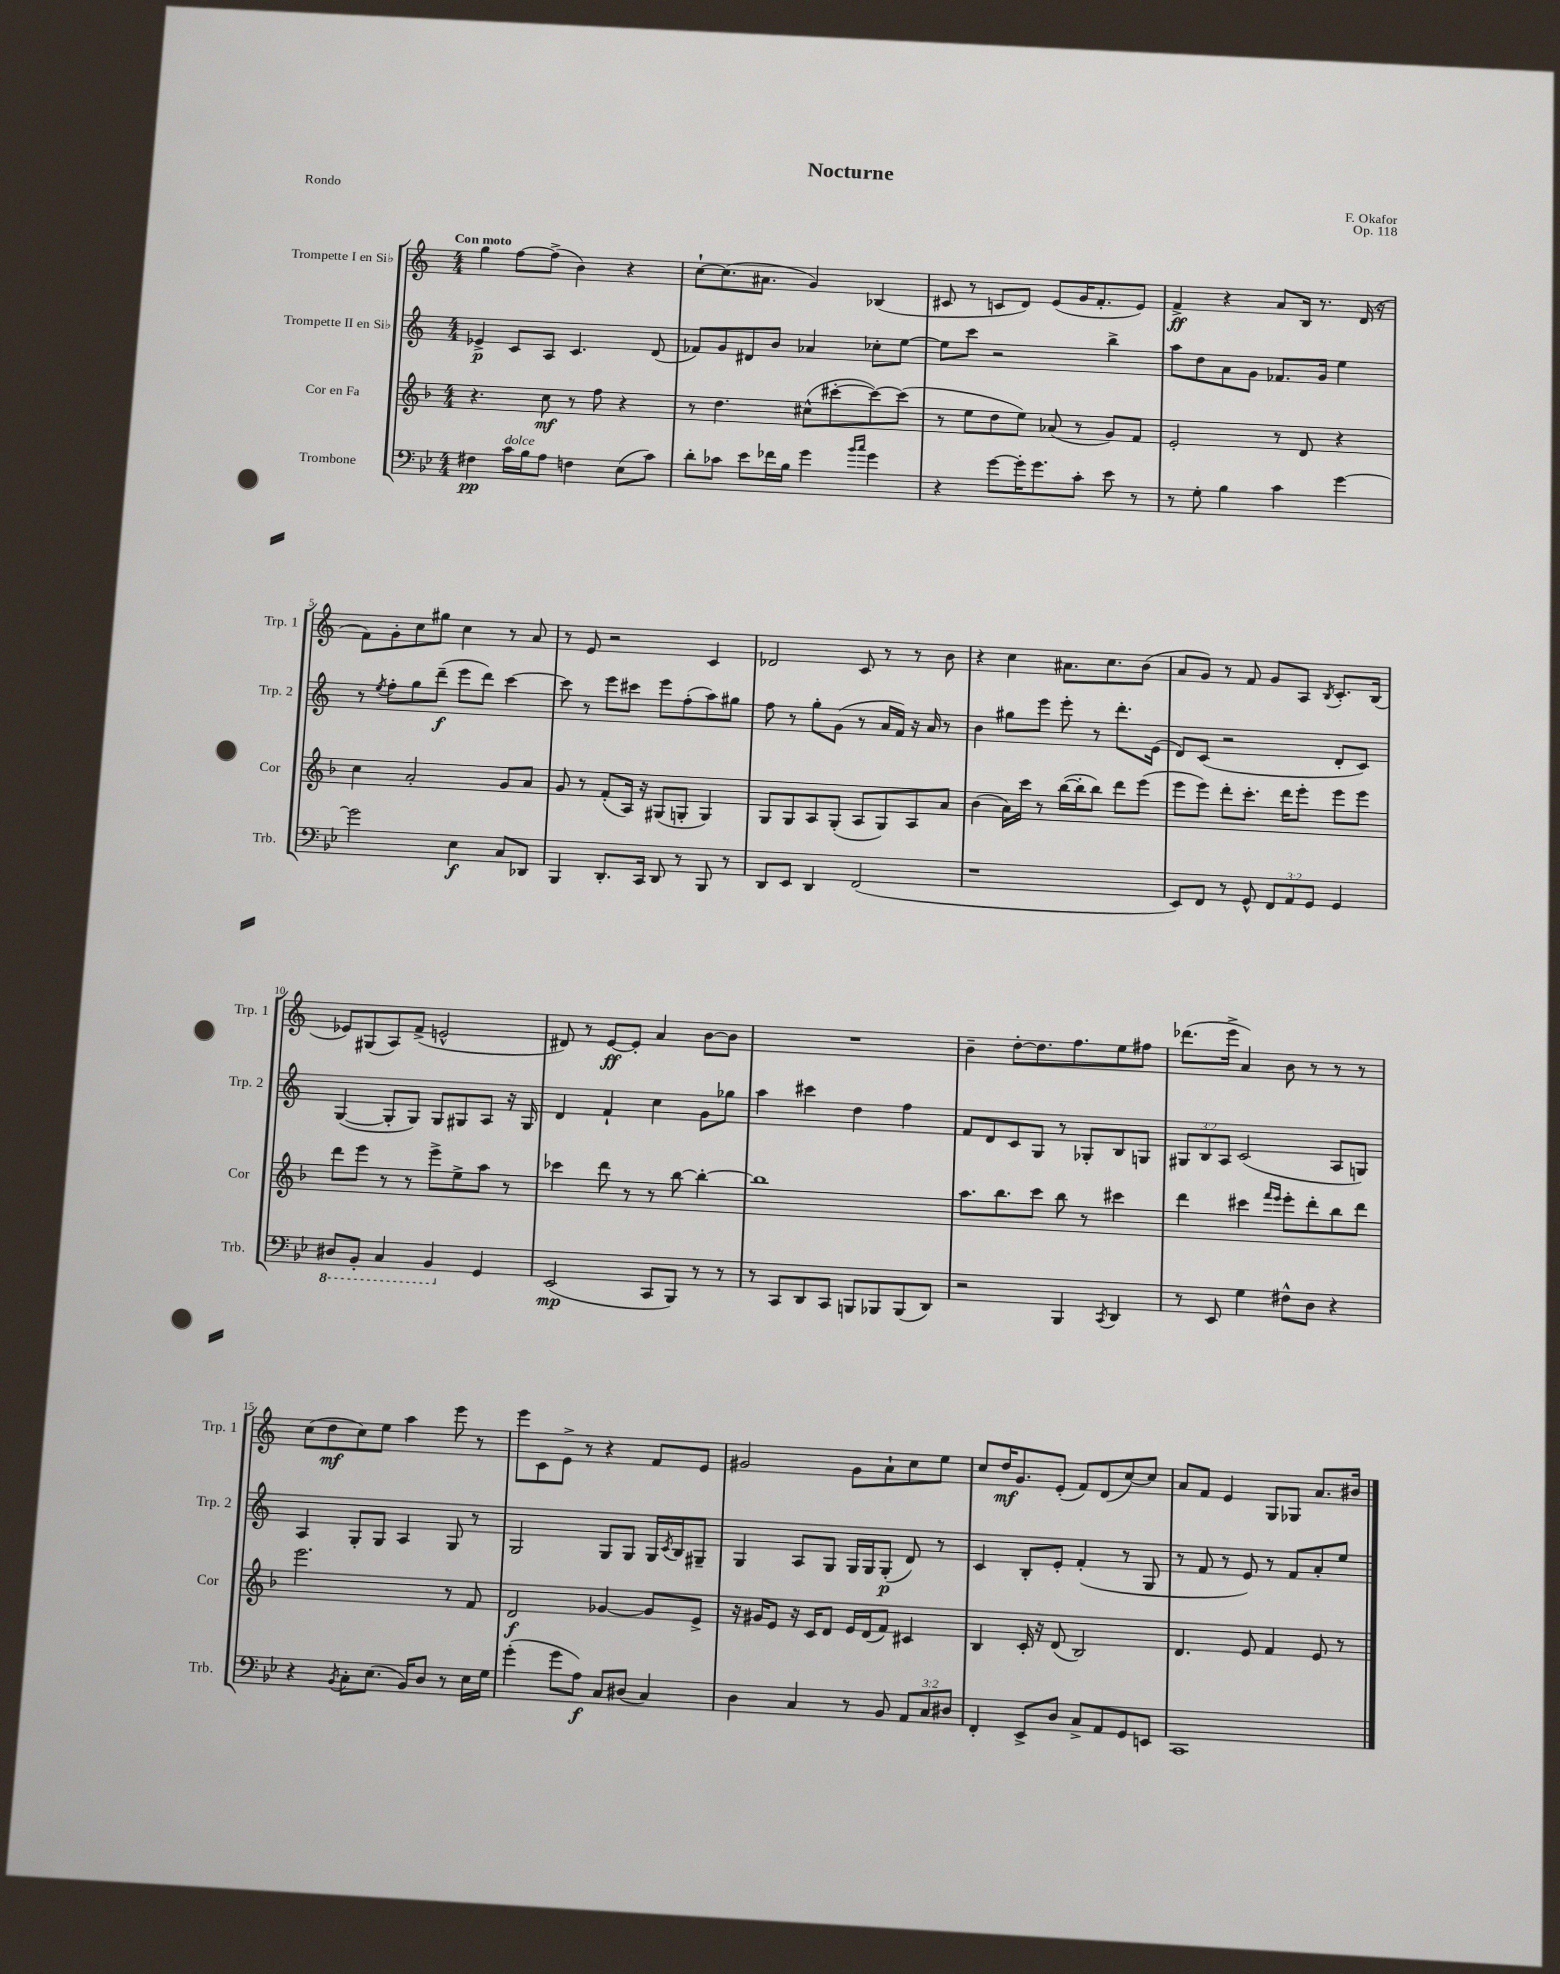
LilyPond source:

\header { title = "Nocturne" composer = "F. Okafor" opus = "Op. 118" piece = "Rondo" }
<<
\new StaffGroup <<
\new Staff = "s0" \with { instrumentName = "Trompette I en Sib" shortInstrumentName = "Trp. 1" } {
    \clef treble \key c \major \numericTimeSignature \time 4/4 \tempo "Con moto"
    g''4 f''8~ f''8->( b'4) r4 |
    c''8~-! c''8.( ais'8. g'4) bes4( |
    cis'8 r8 c'8 d'8) e'8( g'16 f'8.-. e'8) |
    f'4->\ff r4 a'8 b16 r8. d'16( r16 |
    f'8) g'8-. c''8 gis''8 c''4 r8 a'8 |
    r8 e'8 r2 c'4 |
    des'2 c'8 r8 r8 b'8 |
    r4 c''4 ais'8. c''8. b'8( |
    a'8 g'8) r8 f'8 g'8 a8 \acciaccatura { b8 } c'8.-. b16( |
    ees'8) gis8( a8) f'8->( e'2-^ |
    dis'8) r8 e'8~\ff e'8-. a'4 b'8~ b'8 |
    R1 |
    b'4-- d''8~-. d''8. f''8. e''8 fis''8 |
    des'''8.( e'''16-> a'4) b'8 r8 r8 r8 |
    c''8( d''8\mf c''8) e''8 a''4 e'''8 r8 |
    e'''8 c'8 e'8-> r8 r4 f'8 e'8 |
    gis'2 gis'8 a'8-! c''8 e''8 |
    c''8 d''16\mf g'8. e'8-.( f'8) d'8( c''8~) c''8 |
    a'8 f'8 e'4 g8 ges8 a'8. bis'16 \bar "|." |
}
\new Staff = "s1" \with { instrumentName = "Trompette II en Sib" shortInstrumentName = "Trp. 2" } {
    \clef treble \key c \major \numericTimeSignature \time 4/4 \override Staff.TupletNumber.text = #tuplet-number::calc-fraction-text
    ees'4->\p c'8 a8 c'4. d'8( |
    fes'8) g'8 dis'8 b'8 aes'4 ces''8-. e''8~ |
    e''8 c'''8 r2 b''4-> |
    a''8 d''8 a'8 g'8 fes'8. g'16 e''4 |
    r8 \acciaccatura { e''8 } f''8-. g''8 d'''8--\f( e'''8 d'''8) c'''4~ |
    c'''8 r8 e'''8 cis'''8 e'''8 f''8-.( a''8) gis''8 |
    f''8 r8 g''8-. g'8( r8 a'16 f'16) r16 a'16 r8 |
    b'4 gis''8 e'''8 e'''8-. r8 d'''8.-. e'16( |
    d'8) c'8( r2 d'8-. c'8) |
    g4~( g8-. g8) g8 gis8 a8 r16 gis16 |
    d'4 f'4-! c''4 g'8 ges''8 |
    a''4 cis'''4 d''4 f''4 |
    f'8 d'8 c'8 g8 r8 ges8-. b8 g8 |
    \tuplet 3/2 { gis8 b8 a8 } c'2( a8 g8) |
    a4 g8-. g8 a4 g8 r8 |
    g2 g8 g8 g16 \acciaccatura { c'8 } b16 gis8-- |
    g4 a8 g8 g16 g16 g8-.\p( d'8) r8 |
    c'4 b8-. e'8-. f'4-.( r8 g8 |
    r8 f'8 r8 e'8) r8 f'8 a'8-. e''8 \bar "|." |
}
\new Staff = "s2" \with { instrumentName = "Cor en Fa" shortInstrumentName = "Cor" } {
    \clef treble \key f \major \numericTimeSignature \time 4/4
    r4. c''8\mf r8 f''8 r4 |
    r8 d''4. cis''8-^( cis'''8~-. cis'''8~) cis'''8( |
    r8 e''8 d''8 e''8) aes'8( r8 g'8) f'8 |
    e'2-. r8 d'8 r4 |
    c''4 a'2-. g'8 a'8 |
    g'8 r8 f'8-.( a16) r16 gis8( g8-. g4) |
    g8 g8 a8 g8-.( a8 g8) a8 a'8 |
    bes'4( a'16) c'''16 r8 bes''16~( bes''16-. bes''8) d'''8 e'''8( |
    e'''8 e'''8) d'''8-. c'''8.-. d'''16 e'''8-. e'''8 e'''8 |
    d'''8 e'''8 r8 r8 e'''8-> e''8-> a''8 r8 |
    ces'''4 d'''8 r8 r8 bes''8~ bes''4~-. |
    bes''1 |
    a''8. bes''8. c'''8 bes''8 r8 cis'''4 |
    d'''4 cis'''4 \grace { f'''16 e'''16 } e'''8-. d'''8-. bes''8 d'''8 |
    e'''2. r8 f'8 |
    d'2\f ges'4~ ges'8 e'8-> |
    r16 gis'16 e'8 r16 c'16 d'8 e'16 d'16( f'8) cis'4 |
    bes4 c'16-. r16 d'8( bes2) |
    d'4. e'8 f'4 e'8 r8 \bar "|." |
}
\new Staff = "s3" \with { instrumentName = "Trombone" shortInstrumentName = "Trb." } {
    \clef bass \key bes \major \numericTimeSignature \time 4/4 \override Staff.TupletNumber.text = #tuplet-number::calc-fraction-text
    fis4\pp c'16^\markup { \italic "dolce" } bes16 a8 f4 ees8( c'8) |
    d'8-. ces'8 ees'8 fes'16 bes16 g'4 \grace { bes'16 c''16 } g'4 |
    r4 g'8~ g'16-. g'8. c'8-. ees'8 r8 |
    r8 g8-. bes4 c'4 g'4~ |
    g'2 ees4\f c8 des,8 |
    bes,,4 d,8.-. c,16 d,8 r8 bes,,8 r8 |
    d,8 ees,8 d,4 f,2( |
    r1 |
    ees,8) f,8 r8 g,8-^ \tuplet 3/2 { f,8 a,8 g,8 } g,4 |
    \ottava #-1 dis,8 bes,,8-. c,4 bes,,4 \ottava #0 g,4 |
    ees,2\mp( c,8 bes,,8) r8 r8 |
    r8 c,8 d,8 c,8 b,,8 bes,,8 bes,,8( d,8) |
    r2 bes,,4 \acciaccatura { c,8 } d,4 |
    r8 ees,8 g4 fis8-^ d8 r4 |
    r4 \acciaccatura { bes,8 } c8-. ees8.( bes,16) d8 r8 ees16 g16 |
    g'4-.( g'8 a8\f) c8 dis8( c4) |
    d4 c4 r8 bes,8 \tuplet 3/2 { a,8 c8 dis8 } |
    f,4-. ees,8-> d8 c8-> a,8 g,8 e,8 |
    c,1 \bar "|." |
}
>>
>>
